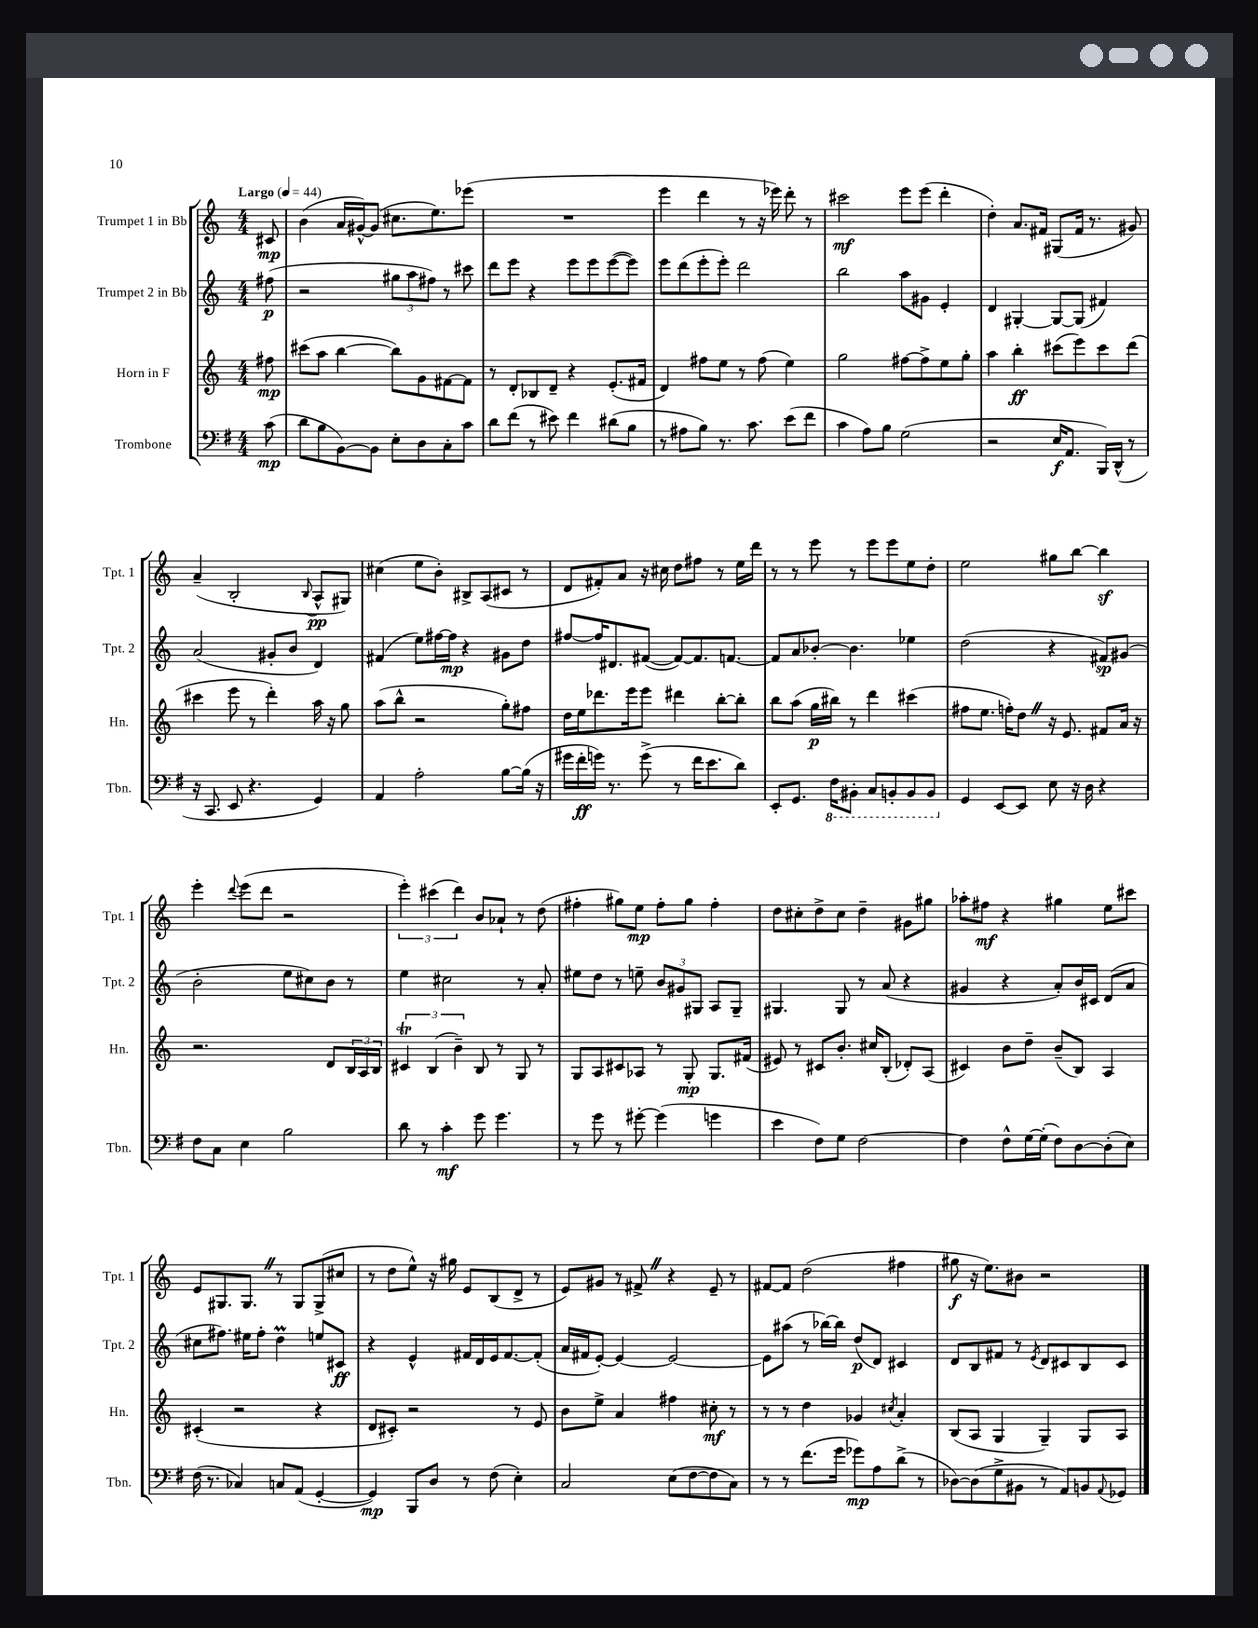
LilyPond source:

<<
\new StaffGroup <<
\new Staff = "s0" \with { instrumentName = "Trumpet 1 in Bb" shortInstrumentName = "Tpt. 1" } {
    \clef treble \key c \major \numericTimeSignature \time 4/4 \partial 8 \tempo "Largo" 4 = 44
    cis'8\mp |
    b'4( a'16 gis'16~-^) gis'8( cis''8. e''8.) ees'''8( |
    R1 |
    e'''4 d'''4 r8 r16 ees'''16) d'''8-. r8 |
    cis'''2\mf e'''8 e'''8( d'''4-. |
    d''4-.) a'8. fis'16 gis8( fis'16 r8. gis'8) |
    a'4--( b2-. \appoggiatura { b8 } a8-^\pp gis8) |
    cis''4( e''8 b'8-.) bis8-> a8( cis'8 r8 |
    d'8 fis'8-.) a'8 r16 cis''16 d''8 fis''8 r8 e''16 d'''16 |
    r8 r8 e'''8 r8 e'''8 e'''8 e''8 d''8-. |
    e''2 gis''8 b''8~ b''4\sf |
    e'''4-. \appoggiatura { d'''8 } e'''8( d'''8 r2 |
    \tuplet 3/2 { e'''4-.) cis'''4( d'''4) } b'8 aes'8-! r8 d''8( |
    fis''4-. gis''8) e''8\mp fis''8-. gis''8 fis''4-. |
    d''8 cis''8-. d''8-> cis''8 d''4-- gis'8 gis''8 |
    aes''8-. fis''8\mf r4 gis''4 e''8 cis'''8 |
    e'8 gis8. gis8. \once \override BreathingSign.text = \markup { \musicglyph "scripts.caesura.straight" } \breathe r8 gis8 gis8->( cis''8 |
    r8 d''8 e''8-^) r16 gis''16 e'8 b8( d'8-> r8 |
    e'8) gis'8 r8 fis'8-> \once \override BreathingSign.text = \markup { \musicglyph "scripts.caesura.straight" } \breathe r4 e'8-- r8 |
    fis'8~ fis'8 d''2( fis''4 |
    gis''8\f r16 e''8.) bis'8 r2 \bar "|." |
}
\new Staff = "s1" \with { instrumentName = "Trumpet 2 in Bb" shortInstrumentName = "Tpt. 2" } {
    \clef treble \key c \major \numericTimeSignature \time 4/4 \partial 8
    fis''8\p( |
    r2 \tuplet 3/2 { gis''8 a''8 fis''8) } r8 cis'''8 |
    d'''8 e'''8 r4 e'''8 e'''8 e'''8~( e'''8) |
    e'''8 d'''8( e'''8-. e'''8-.) d'''2 |
    b''2 a''8 gis'8 e'4-. |
    d'4 gis4~-. gis8~ gis8( fis'4) |
    a'2( gis'8-. b'8 d'4) |
    fis'4( e''8) fis''16~ fis''16\mp r4 gis'8 d''8 |
    fis''8~ fis''16 dis'8. fis'8~( fis'8~) fis'8. f'8.~ |
    f'8 a'8 bes'8~-. bes'4. ees''4 |
    d''2( r4 fis'8\sp) gis'8( |
    b'2-. e''8 cis''8) b'8 r8 |
    e''4 cis''2 r8 a'8-. |
    eis''8 d''8 r8 e''8-- \tuplet 3/2 { b'8 gis'8 gis8 } a8 gis8-- |
    gis4. gis8 r8 a'8( r4 |
    gis'4 r4 a'8-.) b'16 cis'16 d'8( a'8 |
    cis''8 fis''8.) eis''16 fis''8-. d''4\prall e''8 cis'8\ff |
    r4 e'4-^ fis'16 d'16 e'16 fis'8.~ fis'8-.( |
    a'16 fis'16 e'8~-.) e'4~ e'2~ |
    e'8 ais''8( r8 bes''16~) bes''16 d''8\p( d'8) cis'4 |
    d'8 b8 fis'8 r8 \acciaccatura { e'8 } d'8 cis'8 b8 cis'8 \bar "|." |
}
\new Staff = "s2" \with { instrumentName = "Horn in F" shortInstrumentName = "Hn." } {
    \clef treble \key c \major \numericTimeSignature \time 4/4 \partial 8
    fis''8\mp |
    cis'''8( a''8 b''4~ b''8) g'8 fis'8~ fis'8 |
    r8 d'8-. bes8 d'8-- r4 e'8.-.( fis'16 |
    d'4) fis''8 e''8 r8 fis''8( e''4) |
    g''2 fis''8~ fis''8-> e''8 g''8-. |
    a''4 b''4-.\ff cis'''8( e'''8) cis'''8 d'''8( |
    cis'''4 e'''8 r8 d'''4-.) a''16 r16 g''8 |
    a''8( b''8-^ r2 g''8-.) fis''8 |
    d''16 e''16 des'''8. e'''16 e'''8 dis'''4 b''8~-. b''8-. |
    b''8 a''8( g''16\p bis''16) r8 d'''4 cis'''4( |
    fis''8 e''8. f''16-.) d''8 \once \override BreathingSign.text = \markup { \musicglyph "scripts.caesura.straight" } \breathe r16 e'8. fis'8 a'16 r16 |
    r2. d'8 \tuplet 3/2 { b16 a16 b16 } |
    \tuplet 3/2 { cis'4\trill b4( b'4--) } b8 r8 g8 r8 |
    g8 a8 cis'8 aes8 r8 g8-.\mp g8. fis'16( |
    eis'8) r8 cis'8 b'8.-. cis''16 b8-.( des'8-.) a8( |
    cis'4) b'8 d''8-- b'8--( b8) a4 |
    cis'4-.( r2 r4 |
    d'8 cis'8-.) r2 r8 e'8 |
    b'8 e''8-> a'4 fis''4 cis''8-.\mf r8 |
    r8 r8 d''4 ges'4 \acciaccatura { cis''8 } a'4-. |
    b8( a8 g4 g4--) g8 a8 \bar "|." |
}
\new Staff = "s3" \with { instrumentName = "Trombone" shortInstrumentName = "Tbn." } {
    \clef bass \key g \major \numericTimeSignature \time 4/4 \partial 8
    c'8\mp( |
    d'8 b8 b,8~) b,8 e8-. d8 c8-. c'8 |
    d'8 fis'8( r8 eis'8) fis'4 dis'8( b8 |
    r8 ais8 b8) r8. c'8. e'8( fis'8 |
    c'4 a8) b8 g2( |
    r2 e16\f a,8. b,,16) d,16-^( r8 |
    r16 c,8. e,8 r4. g,4) |
    a,4 a2-. b8~ b16( r16 |
    gis'16 fis'16-.\ff g'16) r8. g'8->( r8 fis'16 e'8. d'8) |
    e,8-. g,8. \ottava #-1 fis,16 bis,,8-. c,8 b,,8-. b,,8 b,,8 \ottava #0 |
    g,4 e,8~ e,8 e8 r16 d16 r4 |
    fis8 c8 e4 b2 |
    d'8 r8 c'4-.\mf g'8 g'4. |
    r8 g'8 r8 gis'8~-. gis'4( g'4 |
    e'4 fis8) g8 fis2~ |
    fis4 fis8-^ g16~ g16-.( fis8) d8~ d8-.( e8) |
    fis16( r8. ces4) c8 a,8( g,4~-. |
    g,4\mp) b,,8 d8 r8 fis8( e4-.) |
    c2 e8( fis8~ fis8 c8) |
    r8 r8 fis'8.( g'16 ges'8\mp) a8 d'8->( r8 |
    des8~) des8( g8-> bis,8 r8 a,8) b,8 \appoggiatura { a,8 } ges,8 \bar "|." |
}
>>
>>
\layout { \context { \Score \remove "Bar_number_engraver" } }
